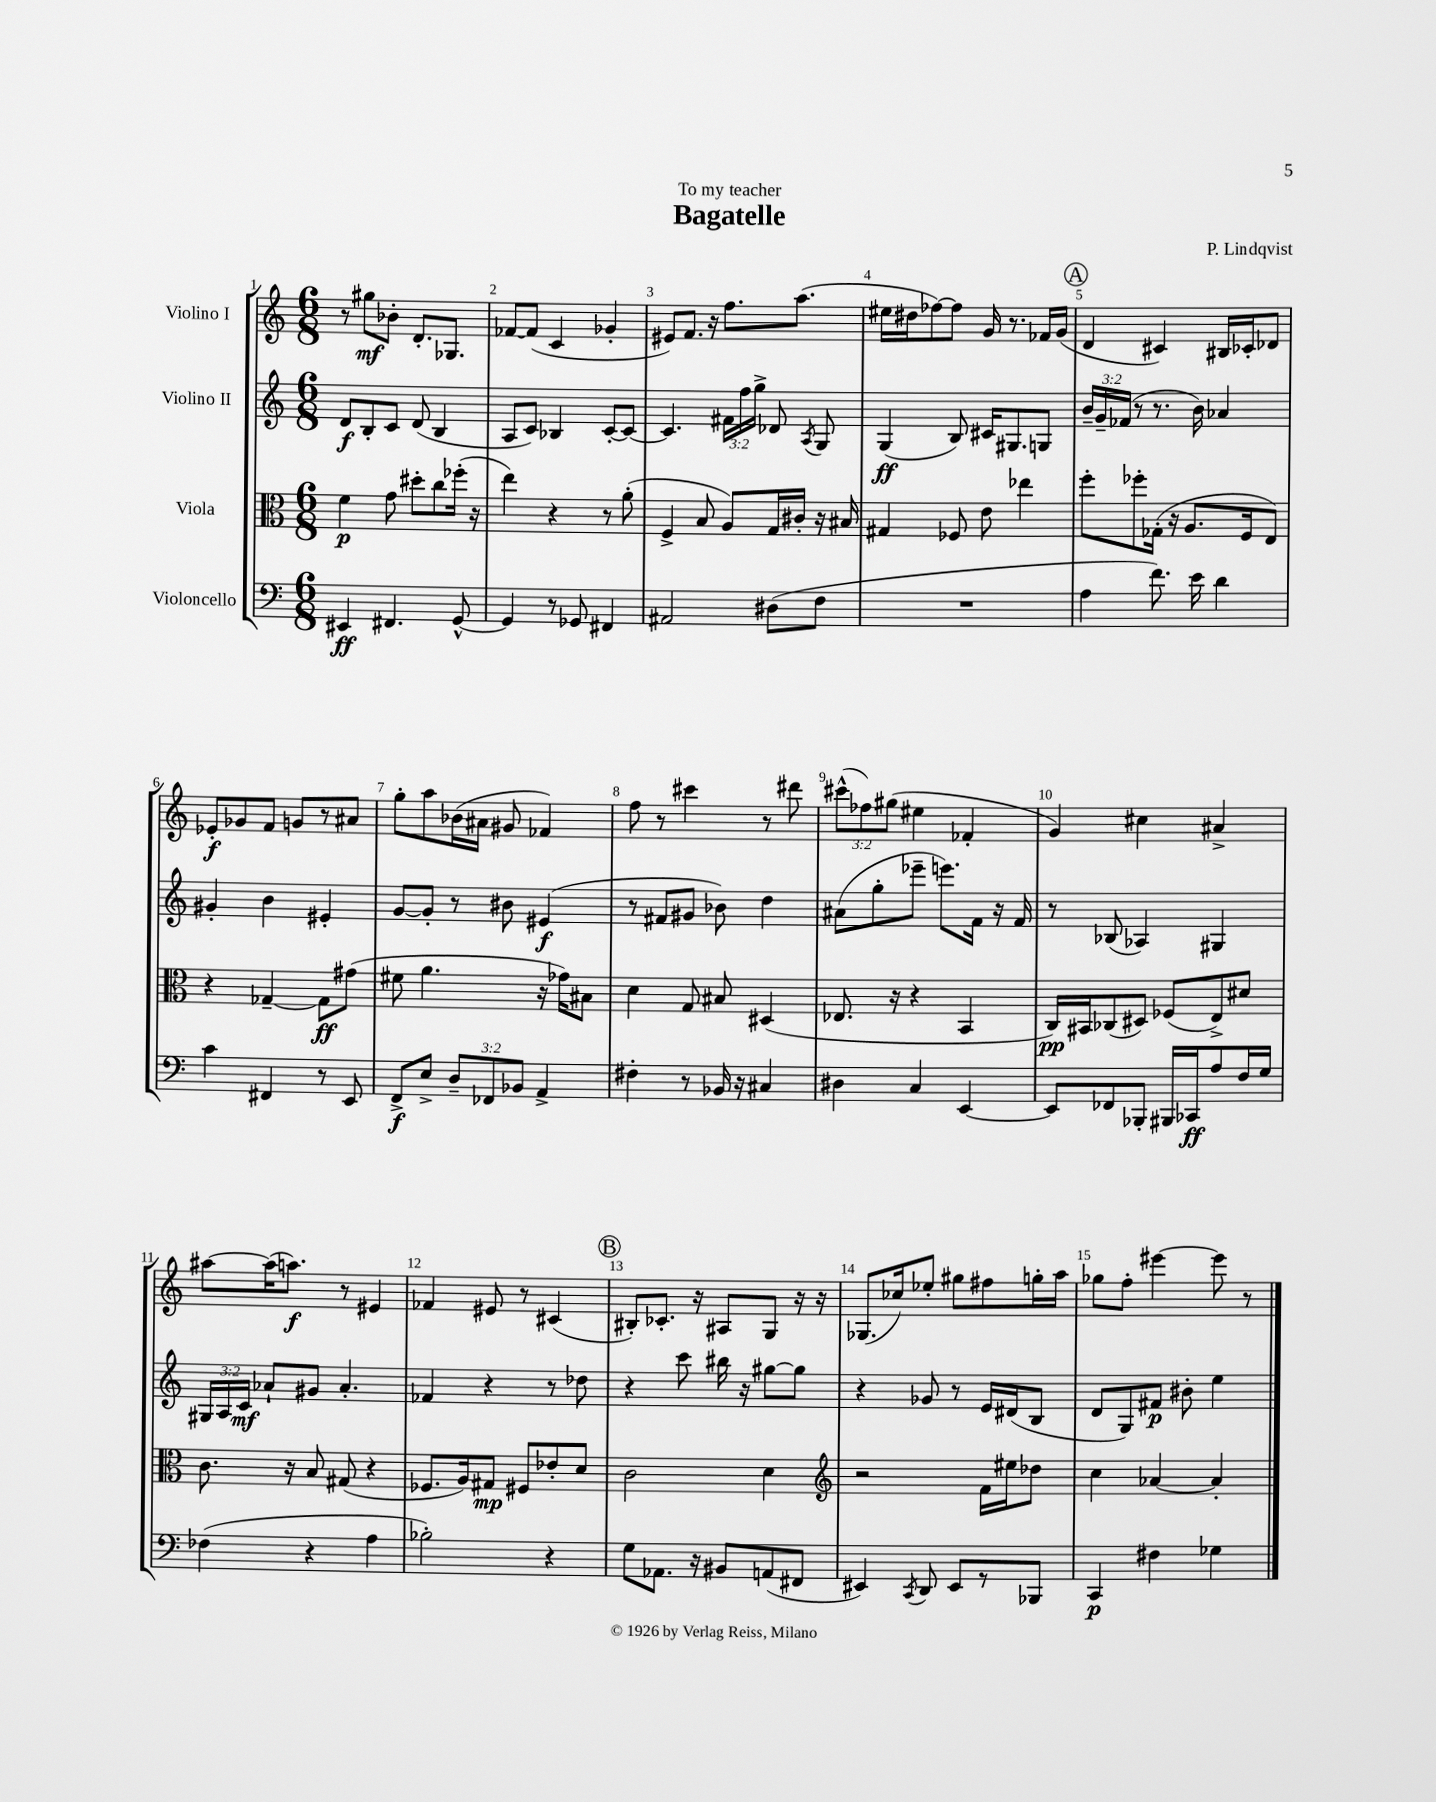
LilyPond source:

\header { title = "Bagatelle" composer = "P. Lindqvist" dedication = "To my teacher" }
<<
\new StaffGroup <<
\new Staff = "s0" \with { instrumentName = "Violino I" } {
    \clef treble \key c \major \numericTimeSignature \time 6/8 \override Staff.TupletNumber.text = #tuplet-number::calc-fraction-text
    \autoBeamOff r8 gis''8[\mf bes'8]-. d'8.[-. ges8.] |
    fes'8[~ fes'8]( c'4 ges'4-. |
    eis'8[) f'8.] r16 f''8.[ a''8.]( |
    eis''16[ dis''16 fes''8~) fes''8] g'16 r8. fes'16[ g'16]( |
    \mark \markup { \circle "A" } d'4 cis'4) bis16[ ces'16-. des'8] |
    ees'8[-.\f ges'8 f'8] g'8[ r8 ais'8] |
    g''8[-. a''8 bes'16( ais'16] gis'8 fes'4) |
    f''8 r8 cis'''4 r8 dis'''8 |
    \tuplet 3/2 { cis'''8[-^( fes''8) gis''8]( } eis''4 fes'4-. |
    g'4) cis''4 ais'4-> |
    ais''8[~ ais''16( a''8.]\f) r8 eis'4 |
    fes'4 eis'8 r8 cis'4( |
    \mark \markup { \circle "B" } bis8[-.) ces'8.]-. r16 ais8[ g8] r16 r16 |
    ges8.[( ces''16) ees''8]-. gis''8[ fis''8 g''16-. a''16] |
    ges''8[ f''8]-. eis'''4~ eis'''8 r8 \bar "|." |
}
\new Staff = "s1" \with { instrumentName = "Violino II" } {
    \clef treble \key c \major \numericTimeSignature \time 6/8 \override Staff.TupletNumber.text = #tuplet-number::calc-fraction-text
    \autoBeamOff d'8[\f b8-. c'8] d'8( b4 |
    a8[ c'8]) bes4 c'8[~-. c'8]~ |
    c'4. \tuplet 3/2 { fis'16[ f''16 g''16]-> } des'8 \acciaccatura { a8 } g8 |
    g4\ff( b8) cis'16[ gis8. g8] |
    \mark \markup { \circle "A" } \tuplet 3/2 { b'16[-- g'16-- fes'16]( } r8 r8. b'16) aes'4 |
    gis'4-. b'4 eis'4-. |
    g'8[~ g'8]-. r8 bis'8 eis'4\f( |
    r8 fis'8[ gis'8] bes'8) d''4 |
    ais'8[( g''8-. ees'''8]-- e'''8.[) f'16] r16 f'16 |
    r8 bes8( aes4) gis4 |
    \tuplet 3/2 { gis16[ a16 c'16]\mf } aes'8[-! gis'8] aes'4.-. |
    fes'4 r4 r8 des''8 |
    \mark \markup { \circle "B" } r4 c'''8 bis''16 r16 gis''8[~ gis''8] |
    r4 ges'8 r8 e'16[ dis'16( b8] |
    d'8[ g8) fis'8]\p bis'8-. e''4 \bar "|." |
}
\new Staff = "s2" \with { instrumentName = "Viola" } {
    \clef alto \key c \major \numericTimeSignature \time 6/8
    \autoBeamOff f'4\p g'8 dis''8[-. c''8 fes''16]-.( r16 |
    e''4) r4 r8 a'8-.( |
    f4-> b8 a8[) g16 cis'16]-. r16 bis16 |
    gis4 fes8 e'8 ees''4 |
    \mark \markup { \circle "A" } f''8[-. fes''8-. ges16]-.( r16 a8.[ f16 e8]) |
    r4 ges4~-- ges8[\ff gis'8]( |
    fis'8 a'4. r16 ges'16[) bis8] |
    d'4 g8 bis8 dis4( |
    ees8. r16 r4 b,4 |
    c16[\pp) bis,16 ces8( dis8]) fes8[( e8->) dis'8] |
    c'8. r16 b8 gis8( r4 |
    fes8.[ a16) gis8]\mp fis8[ ees'8-. d'8] |
    \mark \markup { \circle "B" } c'2 d'4 |
    \clef treble r2 f'16[ eis''16 des''8] |
    c''4 aes'4~ aes'4-. \bar "|." |
}
\new Staff = "s3" \with { instrumentName = "Violoncello" } {
    \clef bass \key c \major \numericTimeSignature \time 6/8 \override Staff.TupletNumber.text = #tuplet-number::calc-fraction-text
    \autoBeamOff eis,4\ff fis,4. g,8~-^ |
    g,4 r8 ges,8 fis,4 |
    ais,2 dis8[( f8] |
    R2. |
    \mark \markup { \circle "A" } a4 f'8.) e'16 d'4 |
    c'4 fis,4 r8 e,8 |
    f,8[->\f e8]-> \tuplet 3/2 { d8[-- fes,8 bes,8] } a,4-> |
    fis4-. r8 bes,16 r16 cis4 |
    dis4 c4 e,4~ |
    e,8[ fes,8 bes,,8]-. bis,,16[ ces,16\ff a8 f16 g16] |
    fes4( r4 a4 |
    bes2-.) r4 |
    \mark \markup { \circle "B" } g8[ aes,8.] r16 bis,8[ a,8( fis,8] |
    eis,4) \acciaccatura { c,8 } d,8 eis,8[ r8 bes,,8] |
    c,4\p fis4 ges4 \bar "|." |
}
>>
>>
\layout { \context { \Score \override BarNumber.break-visibility = ##(#f #t #t) barNumberVisibility = #all-bar-numbers-visible } }
